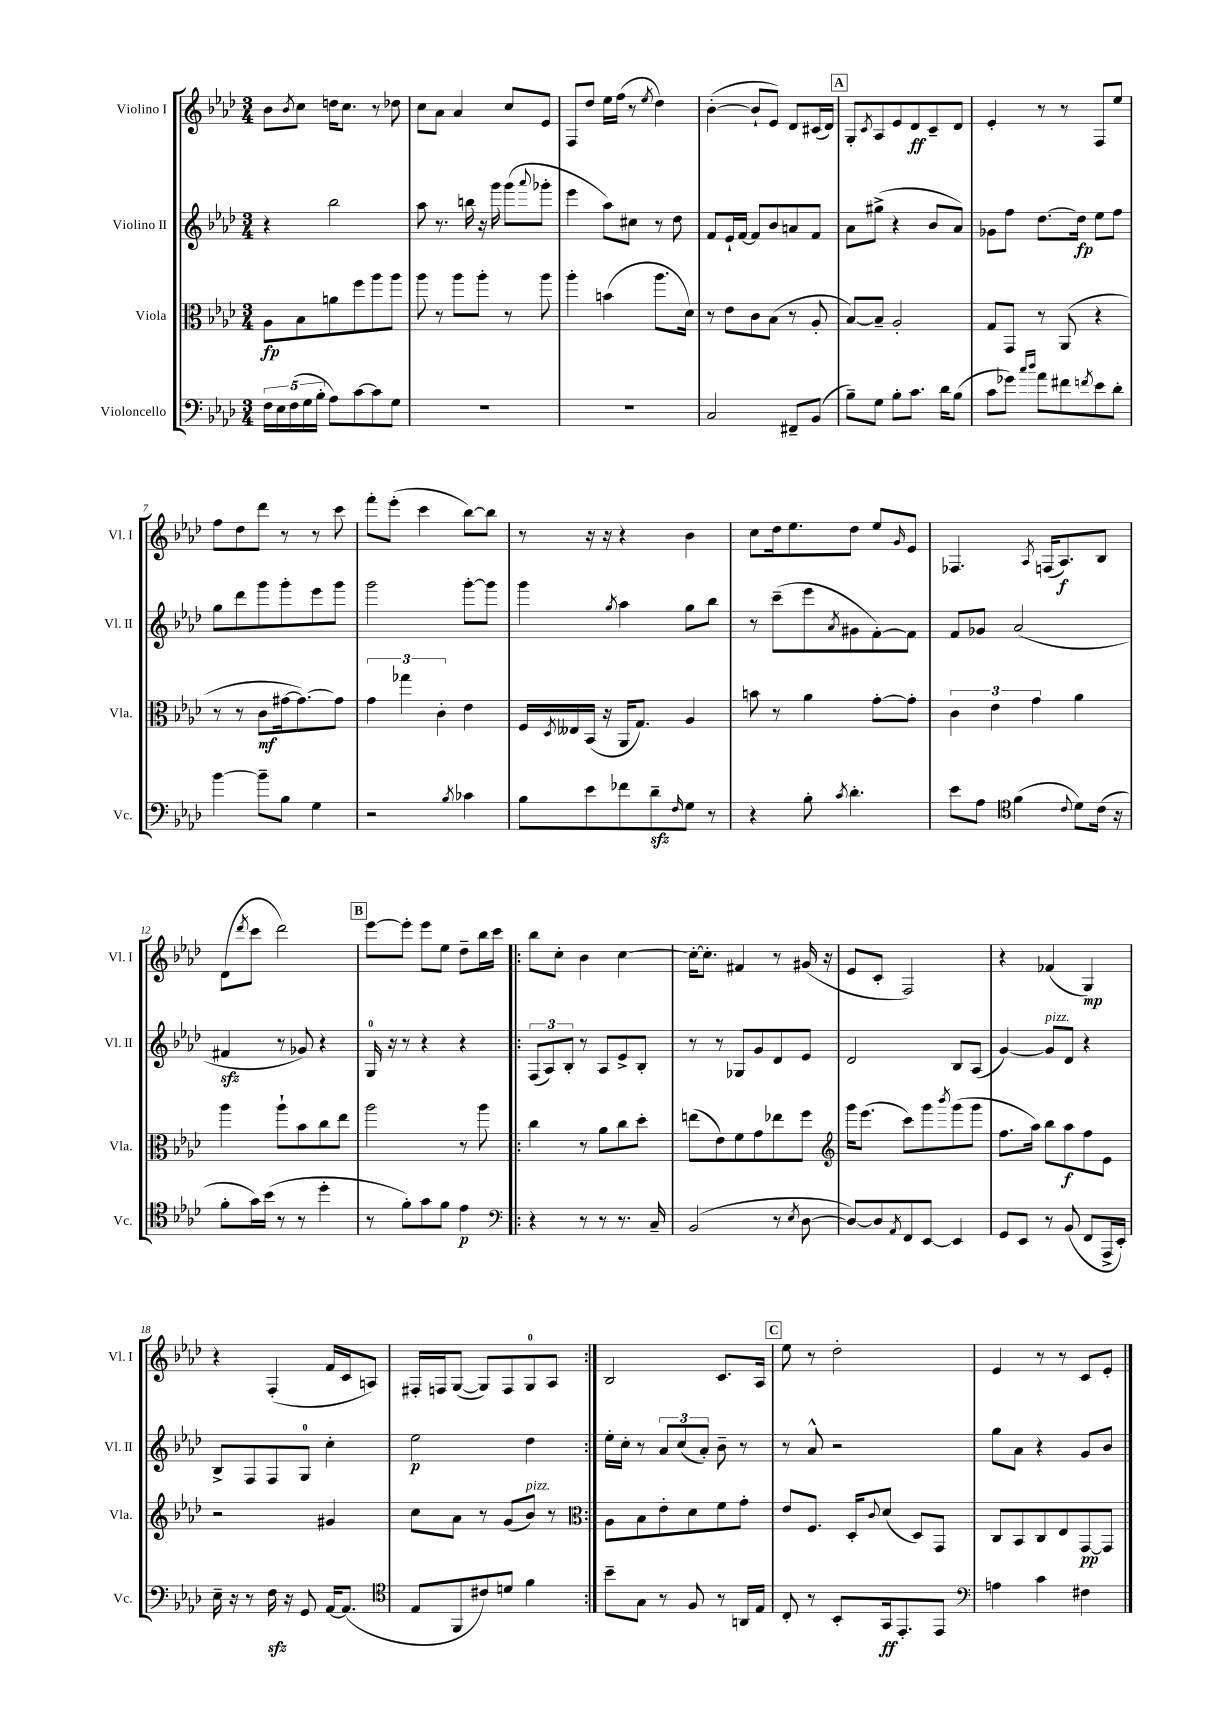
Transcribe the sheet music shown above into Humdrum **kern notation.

**kern	**kern	**kern	**kern
*staff4	*staff3	*staff2	*staff1
*clefF4	*clefC3	*clefG2	*clefG2
*k[b-e-a-d-]	*k[b-e-a-d-]	*k[b-e-a-d-]	*k[b-e-a-d-]
*M3/4	*M3/4	*M3/4	*M3/4
20F	8A-	4r	8b-
20E-	.	.	.
(20F	.	.	.
.	.	.	8qb-
.	8B-	.	8cc
20G	.	.	.
20B-'	.	.	.
8A-)	8a	2bb-	16dd
.	.	.	8.cc
[8c	8ff	.	.
8c]	8aa-	.	8r
8G	8aa-	.	8dd-
=	=	=	=
2.r	8aa-	8aa-	8cc
.	8r	8.r	8a-
.	8aa-	.	4a-
.	.	16bb	.
.	8aa-'	16r	.
.	.	16ggg	.
.	8r	(8ggg	8cc
.	.	8qqaaa-	.
.	8aa-	8ggg-'	8e-
=	=	=	=
2.r	4aa-'	4eee-	8F
.	.	.	8dd-
.	(4b	8aa-)	16ee-
.	.	.	(16ff
.	.	8cc#	8r
.	.	.	8qee-
.	8.aa-	8r	4dd-)
.	.	8dd-	.
.	16d-)	.	.
=	=	=	=
2C	8r	8f	([4b-'
.	8e-	16e-`	.
.	.	[16f	.
.	8c	8f]	8b-`]
.	(8B-	8b-	8e-)
8FF#~	8r	8a	8d-
(8BB-	8A-'	8f	(16c#
.	.	.	16d-)
=	=	=	=
8B-~)	[8B-)	8a-	8G'
.	.	.	8qc
8G	8B-~]	(8gg#^	8A-
8B-'	2A-'	4r	8e-
8.c	.	.	8d-
.	.	8b-	8c~
16d-	.	.	.
(8B-	.	8a-)	8d-
=	=	=	=
8c	8G	8g-	4e-'
8g-)	8GG	8ff	.
16qqcc	.	.	.
16qqdd-	.	.	.
8a-	8r	[8.dd-	8r
8f#	(8AA-	.	8r
.	.	16dd-]	.
8qf	.	.	.
8e-	4r	8ee-	8F
8d-'	.	8ff	8ee-
=	=	=	=
[4b-	8r	8gg	8ff
.	8r	8ddd-	8dd-
8b-~]	8c	8ggg	8ddd-
8B-	[16g#	8ggg'	8r
.	8.g#_)	.	.
4G	.	8eee-	8r
.	8g#]	8ggg	8ccc
=	=	=	=
2r	6g	2ggg	8fff'
.	.	.	(8eee-'
.	6gg-	.	.
.	.	.	4ccc
.	6c'	.	.
8qB-	.	.	.
4c-	4e-	[8ggg'	[8bb-)
.	.	8ggg]	8bb-]
=	=	=	=
8B-	16F	4ggg	8r
.	8qD-	.	.
.	16E--	.	.
8e-	(16BB-	.	16r
.	16r	.	16r
.	.	8qgg	.
8f-	16AA-	4aa-	4r
.	8.G)	.	.
8d-~	.	.	.
16qqF	.	.	.
8G	4A-	8gg	4b-
8r	.	8bb-	.
=	=	=	=
4r	8b	8r	8cc
.	8r	(8ccc~	16dd-
.	.	.	8.ee-
8B-'	4a-	8eee-	.
8qc	.	8qa-	.
4.d-'	.	8g#	8dd-
.	[8g'	[8f')	8ee-
.	.	.	16qqg
.	8g']	8f]	8e-
=	=	=	=
8e-	6c	8f	4.F-
8A-	.	8g-	.
.	6e-	.	.
*clefC4	*	*	*
(4f	.	(2a-	.
.	6g	.	.
.	.	.	8qA-
.	.	.	(16F
.	.	.	8.A-)
8qqc	.	.	.
8d-)	4a-	.	.
(16c	.	.	8B-
16r	.	.	.
=	=	=	=
8f'	4aa-	4f#	(8d-
.	.	.	8qddd-
16g)	.	.	8ccc
(16b-	.	.	.
8r	8aa-`	8r	2ddd-)
8r	8b-	8g-)	.
4dd-'	8cc	4r	.
.	8ee-	.	.
=	=	=	=
8r	2aa-	16G	[8eee-
.	.	16r	.
8f')	.	8r	8eee-']
8g	.	4r	8eee-
8f	.	.	8ee-
4e-	8r	4r	8dd-~
.	8aa-	.	16bb-
.	.	.	16ccc
=!|:	=!|:	=!|:	=!|:
*clefF4	*	*	*
4r	4cc	(12F	8bb-
.	.	12A-)	.
.	.	.	8cc'
.	.	12B-'	.
8r	8r	8r	4b-
8r	8a-	8A-	.
8.r	8cc	8e-^	[4cc
.	8dd-'	8B-'	.
16C~	.	.	.
=	=	=	=
(2BB-	(8ee	8r	16cc'_
.	.	.	8.cc']
.	8e-)	8r	.
.	8f	8G-	4f#
.	8g	8g	.
8r	8ee-	8d-	8r
8qE-	.	.	.
[8D-	8ff	8e-	(16g#
.	.	.	16r
=	=	=	=
*	*clefG2	*	*
8D-_)	16ggg	2d-	8e-
.	(8.eee-	.	.
8D-]	.	.	8c'
8qAA-	.	.	.
8FF	8ccc)	.	2F)
[8EE-	8ggg	.	.
.	8qbbb-	.	.
4EE-]	(8ggg	8B-	.
.	8ggg	(8A-	.
=	=	=	=
8GG	8.ff	[4g)	4r
8EE-	.	.	.
.	16aa-)	.	.
8r	8bb-	8g]	(4f-
(8BB-	8aa-	8d-	.
8FF	8ff	4r	4G)
16AAA-^	8e-	.	.
16EE-')	.	.	.
=	=	=	=
16E-~	2r	8B-^	4r
16r	.	.	.
8r	.	8F	.
16F	.	8F	(4F'
16r	.	.	.
8GG	.	8G	.
[16AA-	4g#	4cc'	16f
(8.AA-]	.	.	16c
.	.	.	8A)
=	=	=	=
*clefC4	*	*	*
8E-	8cc	2ee-	16F#'
.	.	.	16F
8FF	8a-	.	([8G
8c#)	8r	.	8G])
8d	(8g	.	8F
4f	8b-)	4dd-	8G
.	8r	.	8A-
=:|!	=:|!	=:|!	=:|!
*	*clefC3	*	*
8b-~	8A-	16ee-'	2B-
.	.	16cc'	.
8G	8B-	8r	.
8r	8e-'	12a-	.
.	.	(12cc	.
8F	8d-	.	.
.	.	12a-')	.
8r	8f	8b-~	8.c
16AA	8g'	8r	.
16E-	.	.	16A-
=	=	=	=
8C'	8e-	8r	8ee-
8r	8.F	8a-^^	8r
8BB-'	.	2r	2dd-'
.	16D-'	.	.
.	8qqc	.	.
16GG	(8d-	.	.
8.EE-'	.	.	.
.	8D-)	.	.
8EE-	8GG	.	.
=	=	=	=
*clefF4	*	*	*
4A	8C	8gg	4e-
.	8BB-	8a-	.
4c	8C	4r	8r
.	8E-	.	8r
4F#	[8GG	8g	8c
.	8GG]	8b-	8e-'
==	==	==	==
*-	*-	*-	*-
